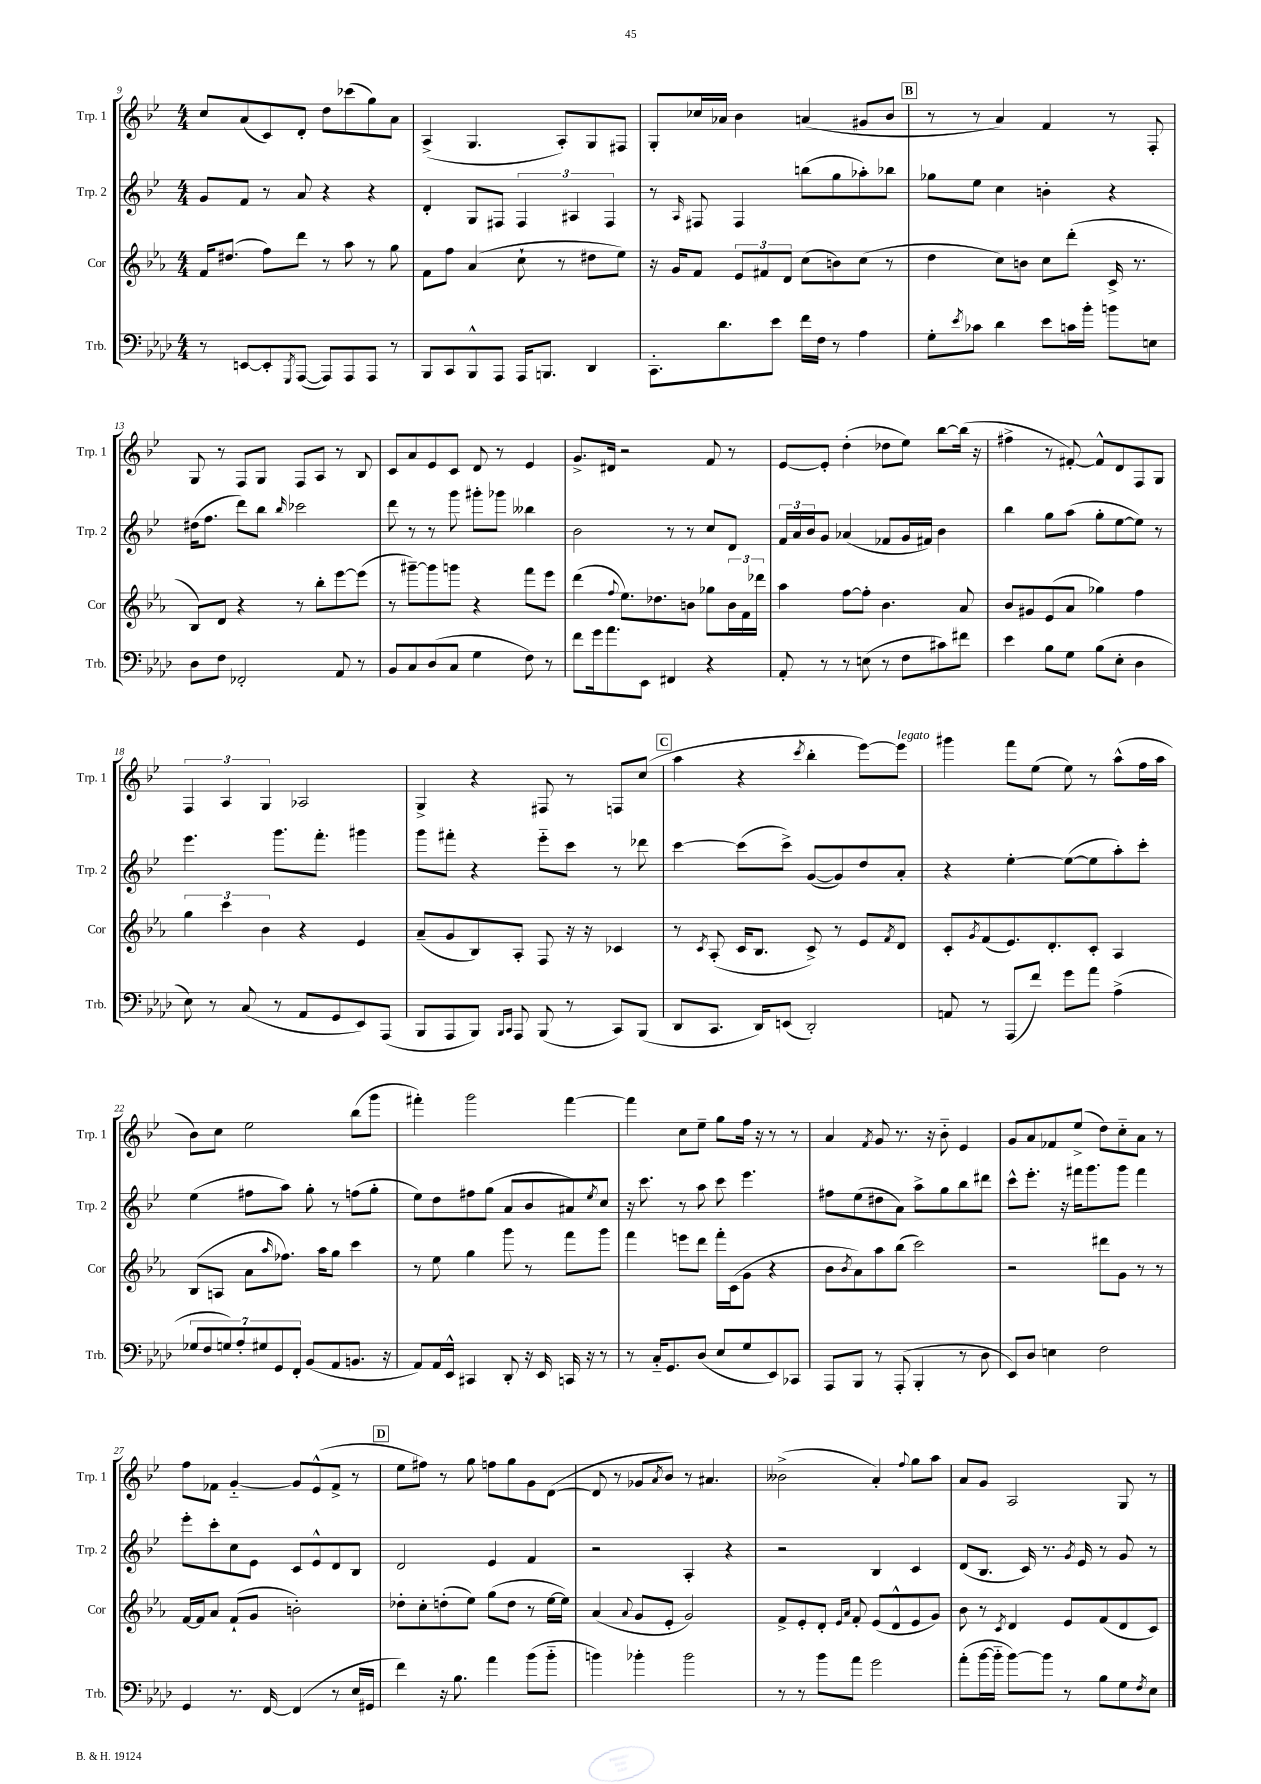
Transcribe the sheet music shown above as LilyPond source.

<<
\new StaffGroup <<
\new Staff = "s0" \with { instrumentName = "Trp. 1" shortInstrumentName = "Trp. 1" } {
    \clef treble \key bes \major \numericTimeSignature \time 4/4
    c''8 a'8( c'8) d'8-. d''8 ces'''8( g''8) a'8 |
    a4->( g4. a8-.) g8 fis8 |
    g8-. ces''16 aes'16 bes'4 a'4( gis'8 bes'8 |
    \mark \markup { \box "B" } r8 r8 a'4) f'4 r8 f8-. |
    g8 r8 f8 g8 f8 a8 r8 bes8 |
    c'8 a'8 ees'8 c'8 d'8 r8 ees'4 |
    g'8.-> dis'16 r2 f'8 r8 |
    ees'8~ ees'8-. d''4-.( des''8 ees''8) bes''8~ bes''16( r16 |
    fis''4-> r8 fis'8~-.) fis'8-^ d'8 f8 g8 |
    \tuplet 3/2 { f4 a4 g4 } aes2 |
    g4-> r4 fis8 r8 f8 c''8( |
    \mark \markup { \box "C" } a''4 r4 \acciaccatura { c'''8 } bes''4-. ees'''8~) ees'''8^\markup { \italic "legato" } |
    gis'''4 f'''8 ees''8( ees''8) r8 a''8-^( f''16 a''16 |
    bes'8) c''8 ees''2 bes''8( g'''8 |
    fis'''4-.) g'''2 fis'''4~ |
    fis'''4 c''8 ees''8-- g''8 f''16 r16 r8 r8 |
    a'4 \acciaccatura { f'8 } g'8 r8. r16 bes'8-_ ees'4 |
    g'8 a'8 fes'8 ees''8->( d''8) c''8-_ a'8 r8 |
    f''8 fes'8 g'4~-_ g'8 ees'8-^( fes'8-> r8 |
    \mark \markup { \box "D" } ees''8 fis''8) r8 g''8 f''8 g''8 g'8 d'8~( |
    d'8 r8 ges'8 \acciaccatura { a'8 } bes'8) r8 ais'4. |
    beses'2->( a'4-.) \appoggiatura { f''8 } g''8 a''8 |
    a'8 g'8 a2 g8 r8 \bar "|." |
}
\new Staff = "s1" \with { instrumentName = "Trp. 2" shortInstrumentName = "Trp. 2" } {
    \clef treble \key bes \major \numericTimeSignature \time 4/4
    g'8 f'8 r8 a'8 r4 r4 |
    d'4-. g8 fis8 \tuplet 3/2 { fis4 ais4 fis4 } |
    r8 \grace { a16 } fis8 fis4 b''8( g''8 aes''8-.) bes''8 |
    \mark \markup { \box "B" } ges''8 ees''8 c''4 b'4-. r4 |
    dis''16( f''8. d'''8) bes''8 \grace { bes''16 } ces'''2 |
    d'''8 r8 r8 g'''8 gis'''8-. ges'''8 beses''4 |
    bes'2 r8 r8 c''8 d'8 |
    \tuplet 3/2 { f'16 a'16 bes'16 } g'8 aes'4( fes'8 g'16 fis'16) bes'4 |
    bes''4 g''8 a''8( g''8-. ees''8~ ees''8) r8 |
    ees'''4. g'''8. f'''8.-. gis'''4 |
    g'''8 fis'''8-. r4 ees'''8-_ c'''8 r8 des'''8 |
    \mark \markup { \box "C" } c'''4~ c'''8( c'''8->) g'8~( g'8) d''8 a'8-. |
    r4 ees''4~-. ees''8~( ees''8 a''8-.) c'''8-. |
    ees''4( fis''8 a''8) g''8-. r8 f''8( g''8-. |
    ees''8) d''8 fis''8 g''8( a'8 bes'8 ais'8) \acciaccatura { ees''8 } c''8 |
    r16 c'''8. r8 a''8 c'''8 ees'''4. |
    fis''8 ees''8( dis''8 a'8) a''8-> g''8 bes''8 dis'''8 |
    c'''8-^ ees'''8.-. r16 fis'''16 g'''8. g'''8 fis'''4 |
    ees'''8-. c'''8-. c''8 ees'8 c'8 ees'8-^ d'8 bes8 |
    \mark \markup { \box "D" } d'2 ees'4 f'4 |
    r2 a4-. r4 |
    r2 bes4 c'4 |
    d'8( bes8. c'16) r8. \acciaccatura { g'8 } ees'16 r8 g'8 r8 \bar "|." |
}
\new Staff = "s2" \with { instrumentName = "Cor" shortInstrumentName = "Cor" } {
    \clef treble \key ees \major \numericTimeSignature \time 4/4
    f'16 dis''8.( f''8) d'''8 r8 aes''8 r8 g''8 |
    f'8 f''8 aes'4( c''8-! r8 dis''8 ees''8) |
    r16 g'16 f'8 \tuplet 3/2 { ees'8 fis'8 d'8 } c''8( b'8) c''8( r8 |
    \mark \markup { \box "B" } d''4 c''8) b'8 c''8 d'''8-.( c'16-> r8. |
    bes8) d'8 r4 r8 bes''8-. ees'''8~ ees'''8( |
    r8 gis'''8~--) gis'''8 g'''8 r4 f'''8 ees'''8 |
    d'''4( \appoggiatura { f''8 } ees''8.) des''8. b'8 ges''8 \tuplet 3/2 { b'16 f'16 des'''16 } |
    aes''4 f''8~ f''8-. bes'4. aes'8 |
    bes'8 gis'8 ees'8( aes'8 ges''4) f''4 |
    \tuplet 3/2 { g''4 c'''4 bes'4 } r4 ees'4 |
    aes'8--( g'8 bes8) aes8-. f8 r16 r16 ces'4 |
    \mark \markup { \box "C" } r8 \acciaccatura { c'8 } aes8-.( c'16 bes8. c'8->) r8 ees'8 \acciaccatura { f'8 } d'8 |
    c'8-. \acciaccatura { g'8 } f'8( ees'8.) d'8.-. c'8-. aes4 |
    bes8( a8 aes'8 \grace { aes''16 } fes''8.) aes''16 g''8 c'''4 |
    r8 ees''8 g''4 g'''8 r8 f'''8 g'''8 |
    f'''4 e'''8 d'''8 f'''16-. c'16( g'8 r4 |
    bes'8 \acciaccatura { bes'8 } aes'8) aes''8 bes''8( c'''2) |
    r2 dis'''8 g'8 r8 r8 |
    f'16~ f'16 aes'8 f'8-!( g'8 b'2-.) |
    \mark \markup { \box "D" } des''8-. c''8-. d''8-.( ees''8) g''8( d''8 r8 ees''16~ ees''16) |
    aes'4( \appoggiatura { aes'8 } g'8 ees'8-. g'2) |
    f'8-> ees'8-. d'8-. \grace { ees'16 aes'16 } f'8-. ees'8( d'8-^ ees'8 g'8) |
    bes'8 r8 \acciaccatura { c'8 } d'4 ees'8 f'8( d'8 c'8) \bar "|." |
}
\new Staff = "s3" \with { instrumentName = "Trb." shortInstrumentName = "Trb." } {
    \clef bass \key aes \major \numericTimeSignature \time 4/4
    r8 e,8~ e,8-. \acciaccatura { g,,8 } aes,,8~( aes,,8) aes,,8 aes,,8 r8 |
    bes,,8 c,8 bes,,8-^ aes,,8 aes,,16 b,,8. des,4 |
    c,8.-. des'8. ees'8 f'16 f16 r8 aes4 |
    \mark \markup { \box "B" } g8-. \acciaccatura { ees'8 } ces'8 des'4 ees'8 c'16 bes'16-. b'8 e8 |
    des8 f8 fes,2-. aes,8 r8 |
    bes,8 c8 des8( c8 g4 f8) r8 |
    f'8 g'16 aes'8. ees,8 fis,4 r4 |
    aes,8-. r8 r8 e8( r8 f8 cis'8) fis'8 |
    ees'4 bes8 g8 bes8( ees8-. des4 |
    ees8) r8 c8( r8 aes,8 g,8 ees,8) aes,,8( |
    bes,,8 aes,,8 bes,,8) \grace { bes,,16 c,16 } aes,,8 bes,,8( r8 c,8) bes,,8( |
    \mark \markup { \box "C" } des,8 c,8. des,16) e,8( des,2-.) |
    a,8 r8 aes,,8( f'8) g'8 aes'8 aes4->( |
    \tuplet 7/4 { ges8 f8 g8) aes8-. gis8 g,8 f,8-. } bes,8( aes,8 b,8. r16 |
    aes,8) aes,16 ees,16-^ cis,4 des,8-. r16 ees,16 c,16 r16 r8 |
    r8 c16-_ g,8. des8( ees8 g8 ees,8) ces,8 |
    aes,,8 bes,,8 r8 aes,,8-.( bes,,4-. r8 des8 |
    ees,8) des8 e4 f2 |
    g,4 r8. f,16~ f,4( r8 ees16 gis,16 |
    \mark \markup { \box "D" } f'4) r16 bes8. aes'4 bes'8( bes'8-_ |
    b'4) bes'4-. bes'2 |
    r8 r8 bes'8 aes'8 g'2 |
    aes'8-.( bes'16~ bes'16-_ bes'8~) bes'8 r8 bes8 g8 \acciaccatura { f8 } ees8 \bar "|." |
}
>>
>>
\layout { \context { \Score currentBarNumber = #9 } }
